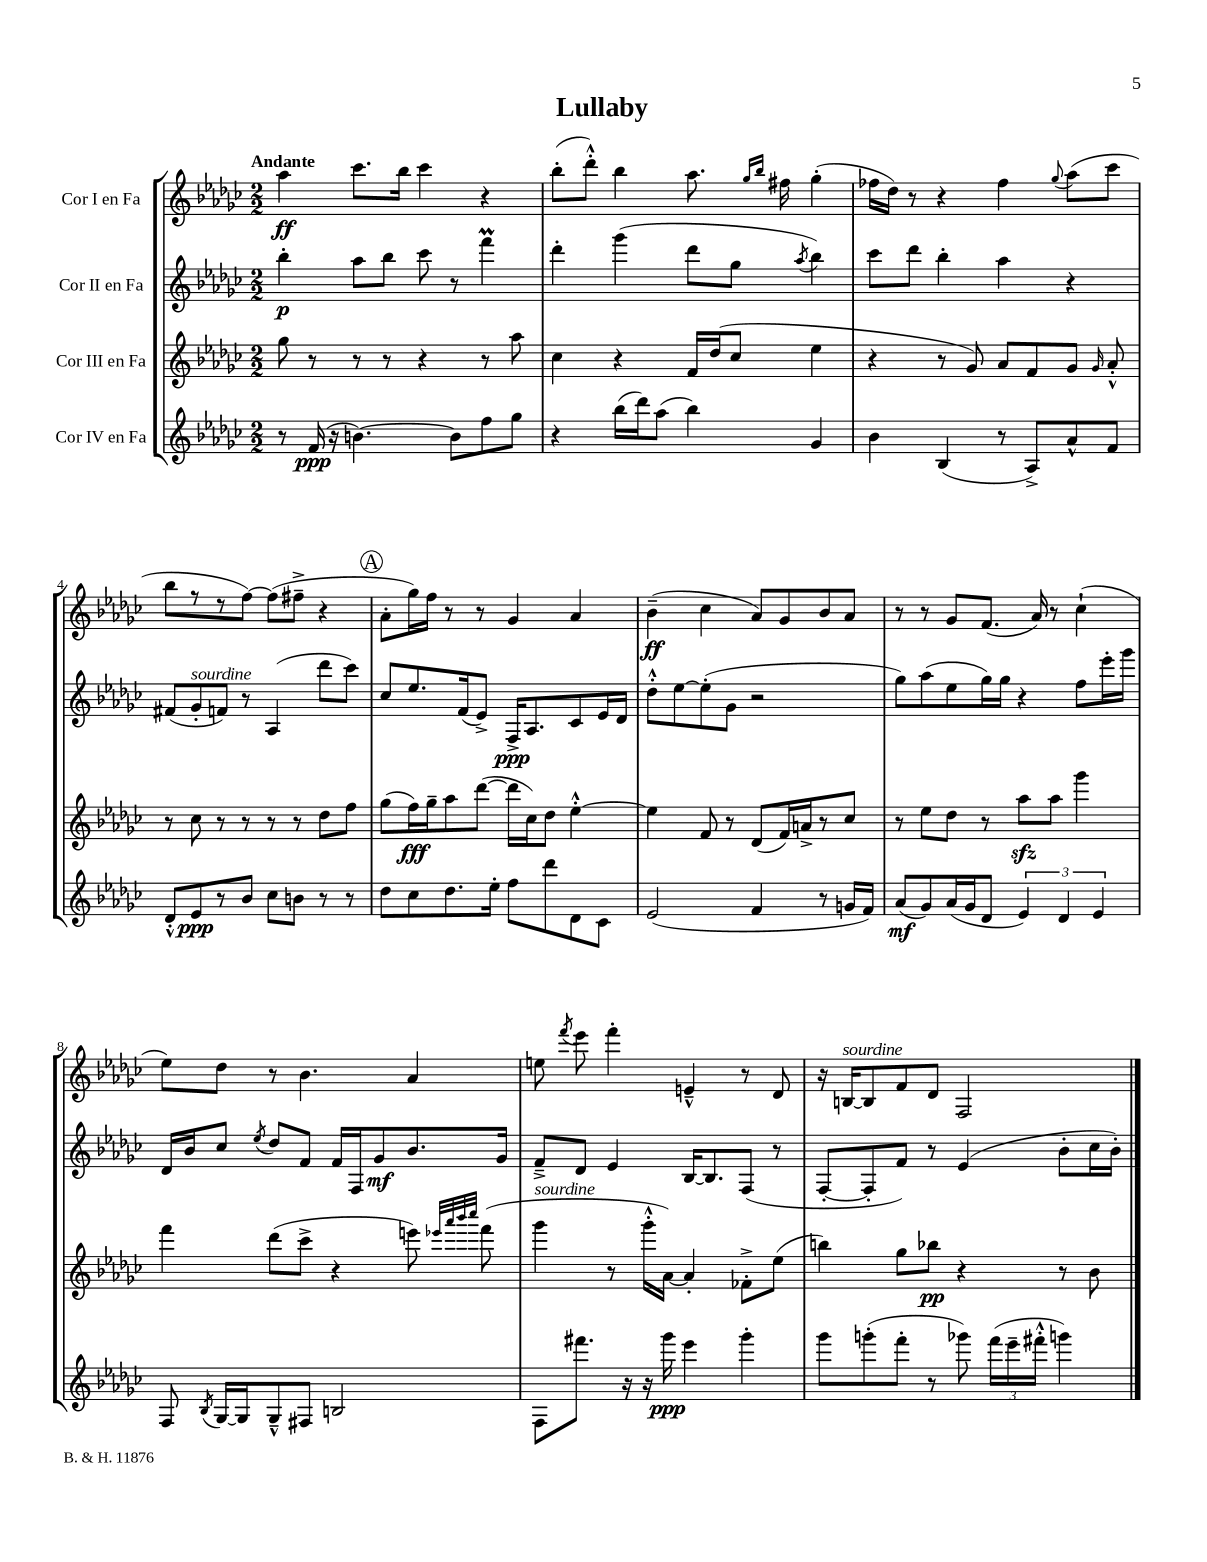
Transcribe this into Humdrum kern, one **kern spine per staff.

**kern	**kern	**kern	**kern
*staff4	*staff3	*staff2	*staff1
*clefG2	*clefG2	*clefG2	*clefG2
*k[b-e-a-d-g-c-]	*k[b-e-a-d-g-c-]	*k[b-e-a-d-g-c-]	*k[b-e-a-d-g-c-]
*M2/2	*M2/2	*M2/2	*M2/2
8r	8gg-	4bb-'	4aa-
(16f	8r	.	.
16r	.	.	.
[4.b)	8r	8aa-	8.ccc-
.	8r	8bb-	.
.	.	.	16bb-
.	4r	8ccc-	4ccc-
8b]	.	8r	.
8ff	8r	4fff	4r
8gg-	8aa-	.	.
=	=	=	=
4r	4cc-	4ddd-'	(8bb-'
.	.	.	8ddd-'^^)
(16bb-	4r	(4ggg-	4bb-
16ddd-)	.	.	.
(8aa-	.	.	.
4bb-)	16f	8ddd-	8.aa-
.	(16dd-	.	.
.	8cc-	8gg-	.
.	.	.	16qqgg-
.	.	.	16qqbb-
.	.	.	16ff#
.	.	8qaa-	.
4g-	4ee-	4bb-)	(4gg-'
=	=	=	=
4b-	4r	8ccc-	16ff-
.	.	.	16dd-)
.	.	8ddd-	8r
(4B-	8r	4bb-'	4r
.	8g-)	.	.
8r	8a-	4aa-	4ff-
8A-^)	8f	.	.
.	.	.	8qqgg-
8a-^^	8g-	4r	(8aa-
.	16qqg-	.	.
8f	8a-'^^	.	8ccc-
=	=	=	=
8d-'^^	8r	(8f#	8bb-
8e-	8cc-	8g-'	8r
8r	8r	8f)	8r
8b-	8r	8r	[8ff)
8cc-	8r	(4A-	(8ff]
8b	8r	.	8ff#~^
8r	8dd-	8ddd-	4r
8r	8ff	8ccc-)	.
=	=	=	=
8dd-	(8gg-	8cc-	8a-'
8cc-	16ff)	8.ee-	16gg-)
.	16gg-~	.	16ff
8.dd-	8aa-	.	8r
.	.	(16f	.
.	([8ddd-	8e-^)	8r
16ee-'	.	.	.
8ff	16ddd-]	16F^	4g-
.	16cc-)	8.A-	.
8ddd-	8dd-	.	.
8d-	[4ee-'^^	8c-	4a-
8c-	.	16e-	.
.	.	16d-	.
=	=	=	=
(2e-	4ee-]	8dd-'^^	(4b-~
.	.	[8ee-	.
.	8f	(8ee-']	4cc-
.	8r	8g-	.
4f	(8d-	2r	8a-)
.	16f)	.	8g-
.	16a^	.	.
8r	8r	.	8b-
16g	8cc-	.	8a-
16f)	.	.	.
=	=	=	=
(8a-	8r	8gg-)	8r
8g-)	8ee-	(8aa-	8r
(16a-	8dd-	8ee-	8g-
16g-	.	.	.
8d-	8r	16gg-)	(8.f
.	.	16gg-	.
6e-)	8aa-	4r	.
.	.	.	16a-)
.	8aa-	.	8r
6d-	.	.	.
.	4ggg-	8ff	(4cc-`
6e-	.	.	.
.	.	16eee-'	.
.	.	16ggg-	.
=	=	=	=
8F	4fff	16d-	8ee-)
.	.	16b-	.
8qB-	.	.	.
[16G-	.	8cc-	8dd-
16G-]	.	.	.
.	.	8qee-	.
8G-~^^	(8ddd-	8dd-	8r
8F#	8ccc-^	8f	4.b-
2B	4r	16f	.
.	.	16F	.
.	.	8g-	.
.	8eee)	8.b-	4a-
.	32qqeee-	.	.
.	32qqaaa-	.	.
.	32qqbbb-	.	.
.	32qqcccc-	.	.
.	(8fff	.	.
.	.	16g-	.
=	=	=	=
8F	4ggg-	8f~^	8ee
.	.	.	8qfff
8.fff#	.	8d-	8eee-
.	8r	4e-	4fff'
16r	.	.	.
16r	16ggg-'^^	.	.
16ggg-	[16a-)	.	.
4eee-	4a-']	[16B-	4e~^^
.	.	8.B-]	.
4ggg-'	8f-'^	(8F	8r
.	(8ee-	8r	8d-
=	=	=	=
8ggg-	4bb)	[8F'	16r
.	.	.	[16B
(8ggg'	.	8F']	8B]
8fff'	8gg-	8f)	8f
8r	8bb-	8r	8d-
8ggg-)	4r	(4e-	2F
(24fff	.	.	.
24eee-~	.	.	.
24fff#'^^	.	.	.
4ggg)	8r	8b-'	.
.	8b-	16cc-	.
.	.	16b-')	.
==	==	==	==
*-	*-	*-	*-
